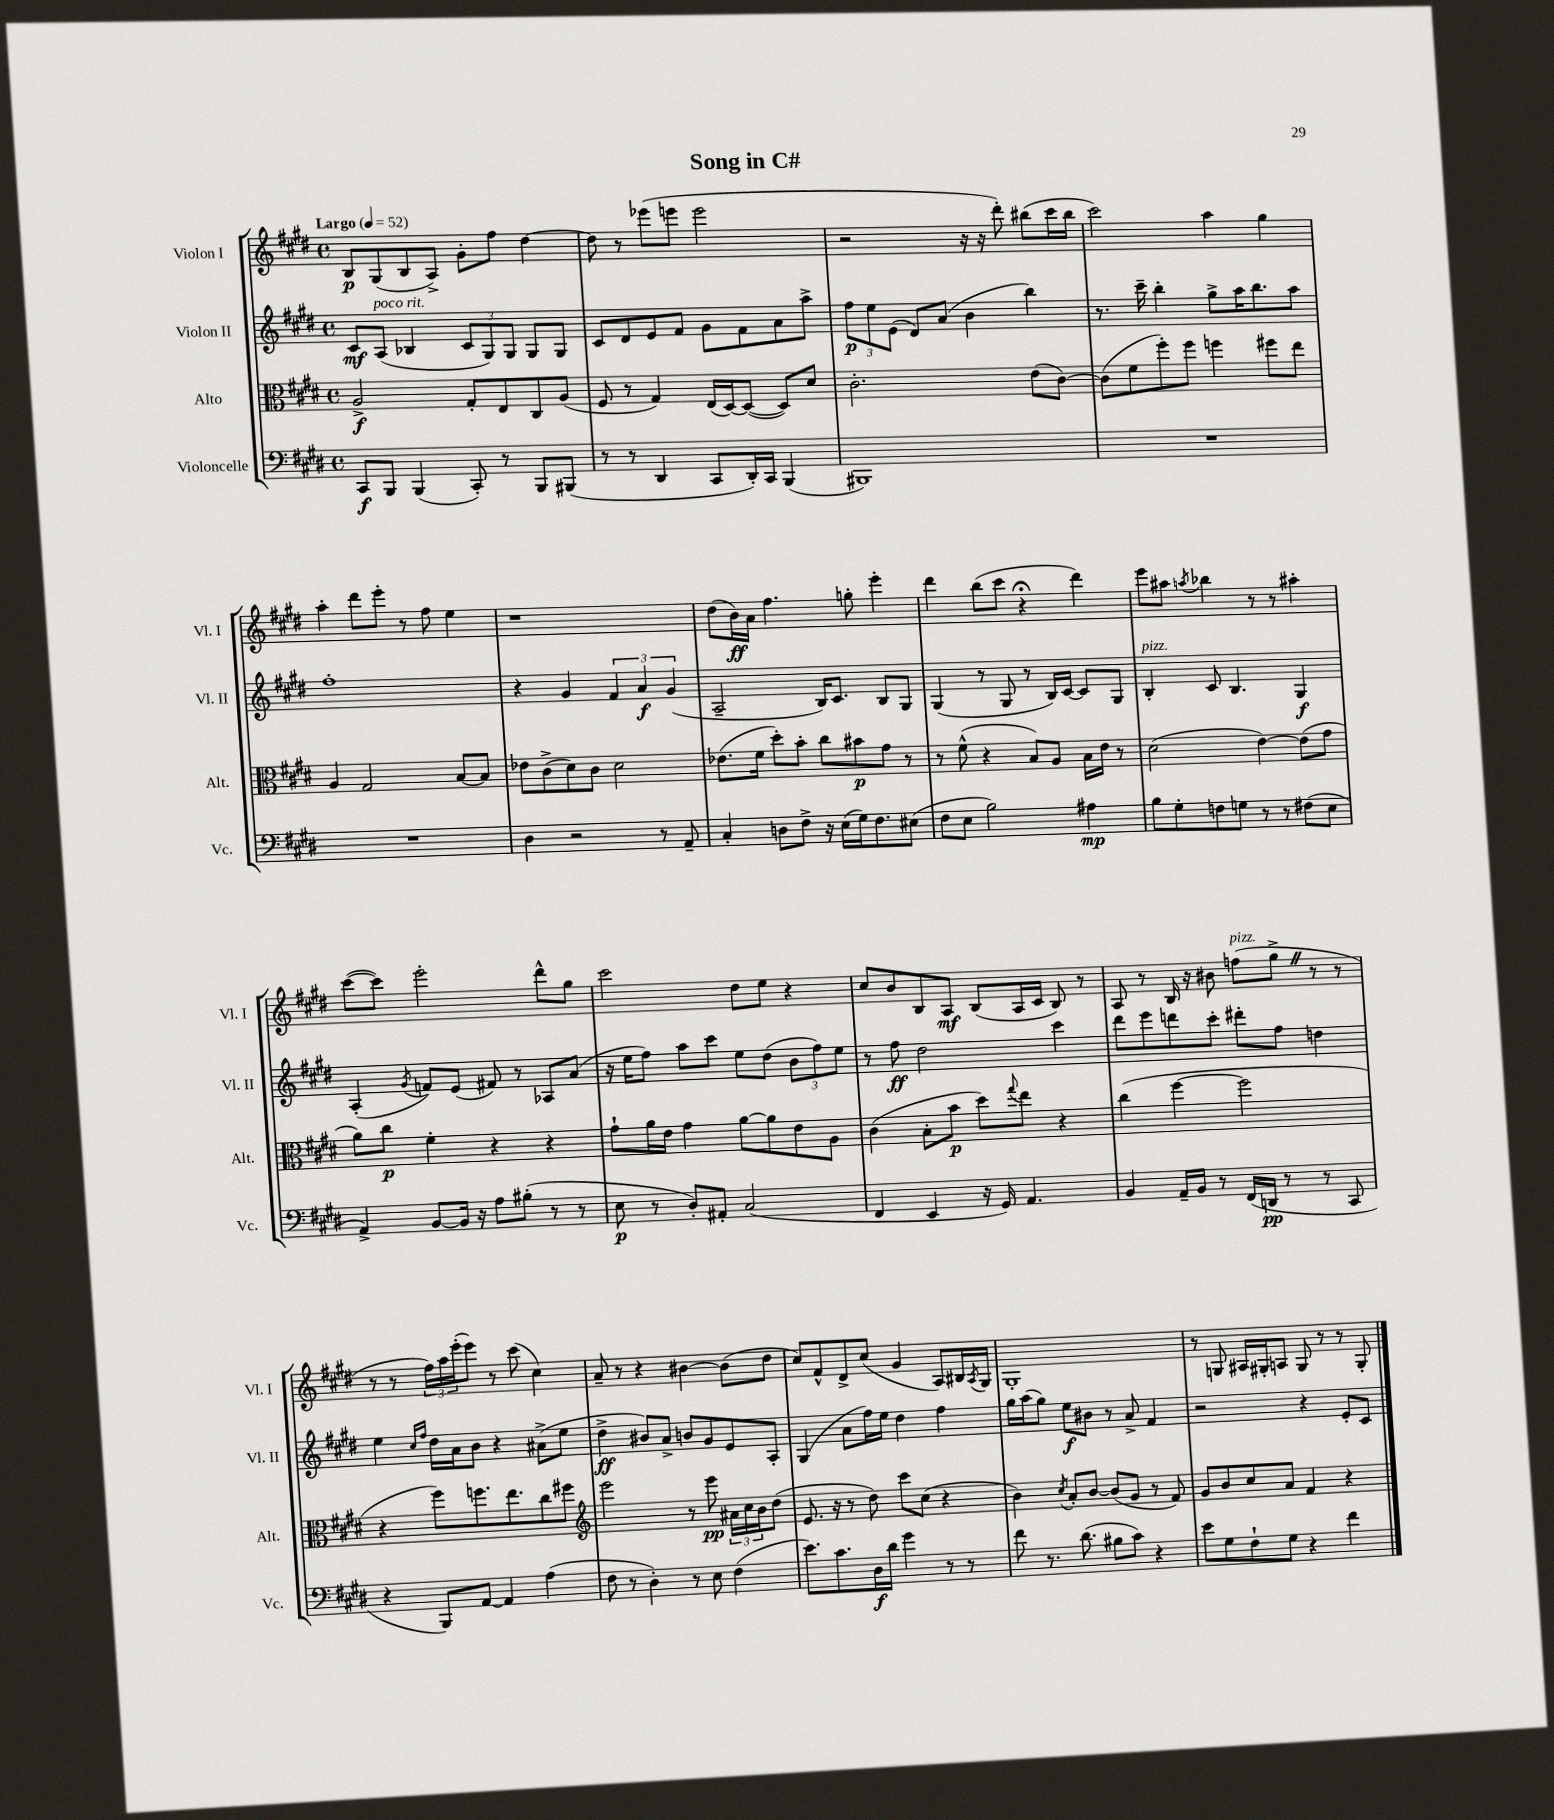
\header { title = "Song in C#" }
<<
\new StaffGroup <<
\new Staff = "s0" \with { instrumentName = "Violon I" shortInstrumentName = "Vl. I" } {
    \clef treble \key e \major \defaultTimeSignature \time 4/4 \tempo "Largo" 4 = 52
    b8\p gis8( b8 a8->) gis'8-. fis''8 dis''4~ |
    dis''8 r8 ees'''8( e'''8 e'''2 |
    r2 r16 r16 dis'''8-.) bis''8( cis'''16 bis''16 |
    cis'''2) a''4 gis''4 |
    a''4-. dis'''8 e'''8-. r8 fis''8 e''4 |
    r1 |
    dis''8( b'16\ff) a'16 fis''4. g''8-. e'''4-. |
    dis'''4 b''8( cis'''8 r4\fermata dis'''4) |
    e'''8 ais''8 \acciaccatura { a''8 } bes''4 r8 r8 ais''4-. |
    cis'''8~( cis'''8) e'''2-. dis'''8-^ gis''8 |
    cis'''2 dis''8 e''8 r4 |
    cis''8 b'8 b8 a8\mf b8( a16 cis'16 b8) r8 |
    a8 r8 b16 r16 bis'8 f''8^\markup { \italic "pizz." }( gis''8-> \once \override BreathingSign.text = \markup { \musicglyph "scripts.caesura.straight" } \breathe r8 r8 |
    r8 r8 \tuplet 3/2 { fis''16) a''16 e'''16-.( } e'''8) r8 cis'''8( cis''4) |
    a'8-- r8 r4 bis'4~ bis'8( dis''8 |
    cis''8) fis'8-^ dis'8-> cis''8( gis'4 a8) bis16 \acciaccatura { a8 } gis16 |
    gis1-. |
    r8 g8 ais16 gis16-. a8 gis8 r8 r8 gis8-. \bar "|." |
}
\new Staff = "s1" \with { instrumentName = "Violon II" shortInstrumentName = "Vl. II" } {
    \clef treble \key e \major \defaultTimeSignature \time 4/4
    cis'8\mf a8^\markup { \italic "poco rit." }( bes4 \tuplet 3/2 { cis'8 gis8) gis8 } gis8 gis8 |
    cis'8 dis'8 e'8 fis'8 gis'8 fis'8 a'8 a''8-> |
    \tuplet 3/2 { fis''8\p e''8 e'8( } dis'8) a'8( b'4 b''4) |
    r8. cis'''16-- b''4-. gis''8-> a''16 b''8. a''8 |
    fis''1-. |
    r4 gis'4 \tuplet 3/2 { fis'4 a'4\f gis'4( } |
    a2-- b16) cis'8. b8 gis8 |
    gis4( r8 gis8 r8 b16) cis'16~ cis'8 gis8 |
    b4-.^\markup { \italic "pizz." } cis'8 b4. gis4\f |
    a4-.( \acciaccatura { gis'8 } f'8) e'8( fis'8) r8 aes8 a'8( |
    r16 e''16 fis''8) a''8 cis'''8 e''8 dis''8( \tuplet 3/2 { b'8 fis''8) e''8 } |
    r8 fis''8\ff dis''2 cis'''4 |
    dis'''8 e'''8 d'''8 cis'''8-. dis'''8-. fis''8 d''4 |
    e''4 \grace { cis''16 fis''16 } dis''16 a'16 b'8 r4 ais'8->( e''8 |
    dis''4->\ff bis'8) a'8-> b'8 gis'8 e'8 a8-. |
    gis4( a'8 fis''16) e''16 dis''4 fis''4 |
    gis''16 a''16( gis''8) e''8\f bis'8 r8 a'8-> fis'4 |
    r2 r4 e'8-. cis'8 \bar "|." |
}
\new Staff = "s2" \with { instrumentName = "Alto" shortInstrumentName = "Alt." } {
    \clef alto \key e \major \defaultTimeSignature \time 4/4
    a2->\f gis8-. e8 cis8 a8( |
    fis8 r8 gis4) e16( dis16~) dis8~( dis8) dis'8 |
    cis'2.-. e'8( cis'8~) |
    cis'8( fis'8 fis''8-.) fis''8 f''4 fis''8 e''8 |
    a4 gis2 b8~ b8 |
    ees'8 cis'8->( dis'8) cis'8 dis'2 |
    ees'8.( fis'16 dis''8-.) b'8-. cis''8 bis'8\p gis'8 r8 |
    r8 fis'8-^( r4 b8) a8 b16 e'16 r8 |
    dis'2( e'4~) e'8( gis'8 |
    a'8) cis''8\p fis'4-. r4 r4 |
    gis'8-! a'16 e'16 gis'4 a'8~ a'8 e'8 a8 |
    cis'4( b8-. b'8\p dis''8) \appoggiatura { gis''8 } e''8 r4 |
    cis''4( fis''4~ fis''2 |
    r4 fis''8) f''8. e''8. cis''8 fis''8 |
    \clef treble e'''2 r8 e'''8\pp \tuplet 3/2 { ais'16 cis''16 b'16 } dis''8( |
    e'8. r16 r8 dis''8) cis'''8 cis''8( r4 |
    b'4) \acciaccatura { cis''8 } a'8-. b'8~ b'8( gis'8 r8 fis'8) |
    gis'8 b'8 cis''8 a'8 fis'4 r4 \bar "|." |
}
\new Staff = "s3" \with { instrumentName = "Violoncelle" shortInstrumentName = "Vc." } {
    \clef bass \key e \major \defaultTimeSignature \time 4/4
    cis,8\f b,,8 b,,4( cis,8-.) r8 b,,8 bis,,8( |
    r8 r8 dis,4 cis,8 dis,16-.) cis,16 b,,4( |
    bis,,1) |
    R1 |
    R1 |
    dis4 r2 r8 a,8-- |
    cis4-. d8 fis8-> r16 e16( gis16) fis8. eis8( |
    fis8 e8 b2) ais4\mp |
    b8 gis8-. f8 g8 r8 r8 fis8( e8 |
    a,4->) b,8~ b,16 r16 a8 bis8-.( r8 r8 |
    e8\p r8 dis8-.) ais,8-. cis2( |
    fis,4 e,4 r16 gis,16) a,4. |
    b,4 a,16-- b,16 r8 fis,16( d,16\pp r8 r8 cis,8 |
    r4 b,,8) a,8~ a,4 a4( |
    fis8 r8 dis4-.) r8 e8 fis4( |
    e'8.) cis'8. dis16\f dis'16 gis'4 r8 r8 |
    fis'8 r8. dis'8.( bis8 cis'8) r4 |
    e'8 gis8 fis8-! gis8 r4 fis'4 \bar "|." |
}
>>
>>
\layout { \context { \Score \remove "Bar_number_engraver" } }
